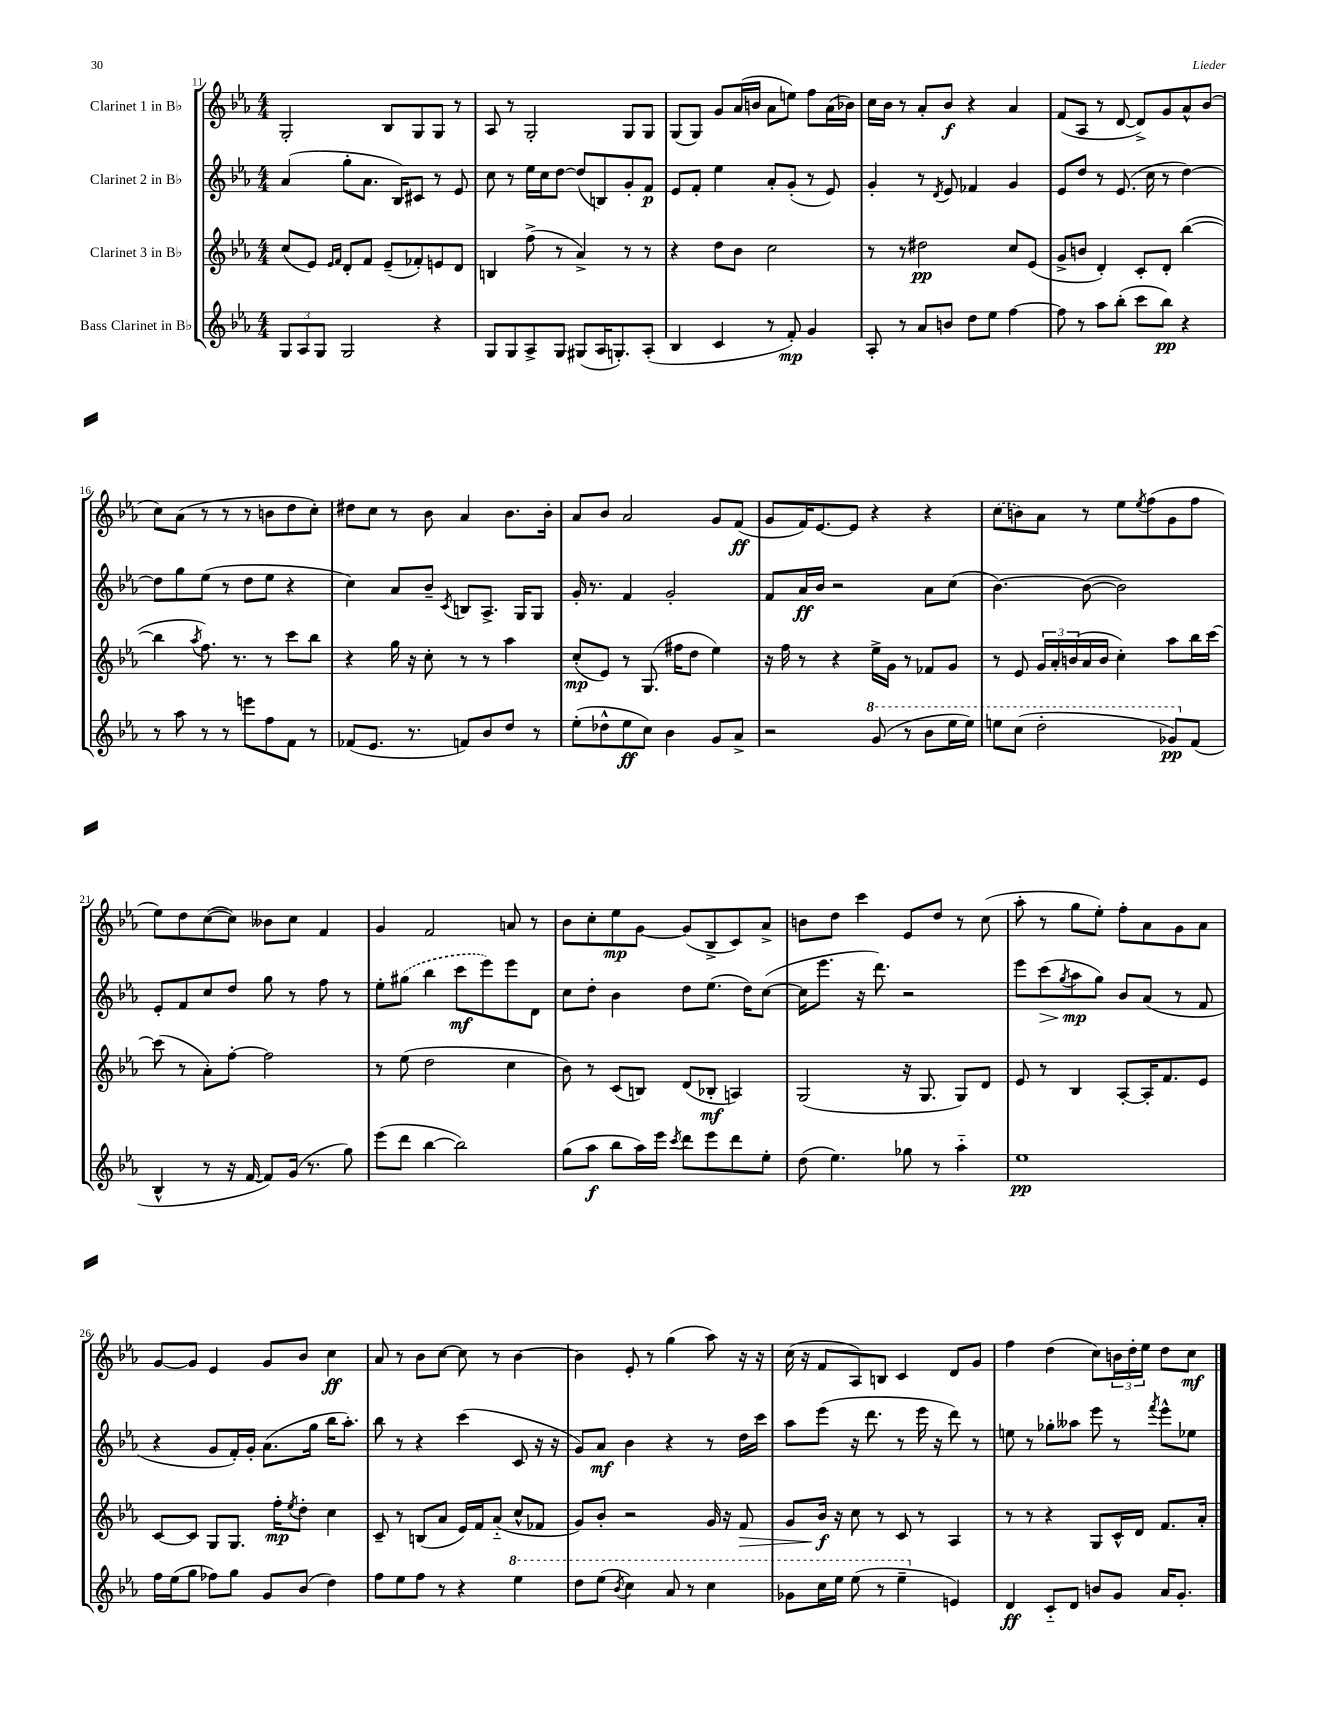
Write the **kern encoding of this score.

**kern	**kern	**kern	**kern
*staff4	*staff3	*staff2	*staff1
*clefG2	*clefG2	*clefG2	*clefG2
*k[b-e-a-]	*k[b-e-a-]	*k[b-e-a-]	*k[b-e-a-]
*M4/4	*M4/4	*M4/4	*M4/4
12G/L	(8cc/L	(4a-/	2G'/
12A-/	.	.	.
.	8e-/J)	.	.
12G/J	.	.	.
.	16qqe-/LL	.	.
.	16qqf/JJ	.	.
2G/	8d'/L	8gg'\L	.
.	8f/J	8.a-\J	.
.	(8e-~/L	.	8B-/L
.	.	16B-/LK)	.
.	8f-'/)	8c#/J	8G/
4r	8e/	8r	8G/J
.	8d/J	8e-/	8r
=	=	=	=
8G/L	4B/	8cc\	8A-/
8G/	.	8r	8r
8A-^/	(8ff^\	16ee-\LL	2G'/
.	.	16cc\J	.
8G/J	8r	[8dd\J	.
(8G#/L	4a-^/)	(8dd/]L	.
16A-/K	.	8B/)	.
8.G'/)	.	.	.
.	8r	8g'/	8G/L
(8A-'/J	8r	8f/J	8G/J
=	=	=	=
4B-/	4r	8e-/L	(8G/L
.	.	8f'/J	8G/J)
4c/	8dd\L	4ee-\	8g/L
.	8b-\J	.	(16a-/L
.	.	.	16b/JJ
8r	2cc\	8a-'/L	8a-\L
8f'/)	.	(8g'/J	8ee\J)
4g/	.	8r	8ff\L
.	.	8e-/)	(16a-\L
.	.	.	16b-\JJ)
=	=	=	=
8A-'/	8r	4g'/	16cc\LL
.	.	.	16b-\JJ
8r	8r	.	8r
8a-/L	2dd#\	8r	8a-'/L
.	.	8qd/	.
8b/J	.	8e-/	8b-/J
8dd\L	.	4f-/	4r
8ee-\J	.	.	.
[4ff\	8cc/L	4g/	4a-/
.	(8e-/J	.	.
=	=	=	=
8ff\]	8g^/L	8e-/L	(8f/L
8r	8b/J	8dd/J	8A-/J
8aa-\L	4d'/)	8r	8r
(8bb-'\J	.	(8.e-/	[8d/
8ccc\L	8c'/L	.	8d^/]L)
.	.	16cc\	.
8bb-\J)	8d'/J	8r	8g/
4r	([4bb-\	[4dd\)	8a-^^/
.	.	.	(8b-/J
=	=	=	=
8r	4bb-\]	8dd\]L	8cc\L)
8aa-\	.	8gg\	(8a-\J
.	8qaa-/	.	.
8r	8.ff\)	(8ee-\J	8r
8r	.	8r	8r
.	8.r	.	.
8eee\L	.	8dd\L	8r
8ff\	8r	8ee-\J	8b\L
8f\J	8ccc\L	4r	8dd\
8r	8bb-\J	.	8cc'\J)
=	=	=	=
(8f-/L	4r	4cc\)	8dd#\L
8.e-/J	.	.	8cc\J
.	16gg\	8a-/L	8r
8.r	16r	.	.
.	8cc'\	8b-~/J	8b-\
.	.	8qc/	.
8f/L)	8r	8B/L	4a-/
8b-/	8r	8.A-^/J	.
8dd/J	4aa-\	.	8.b-\L
.	.	16G/LK	.
8r	.	8G/J	.
.	.	.	16b-'\Jk
=	=	=	=
(8ee-'\L	(8cc'/L	16g'/	8a-/L
.	.	8.r	.
8dd-^^\	8e-/J)	.	8b-/J
8ee-\	8r	4f/	2a-/
8cc\J)	(8.G/	.	.
4b-\	.	2g'/	.
.	16ff#\LK	.	.
.	8dd\J	.	.
8g/L	4ee-\)	.	8g/L
8a-^/J	.	.	(8f/J
=	=	=	=
2r	16r	8f/L	8g/L
.	16ff\	.	.
.	8r	16a-/L	16f/K)
.	.	16b-/JJ	[8.e-/
.	4r	2r	.
.	.	.	8e-/]J
(8gg/	16ee-^\LL	.	4r
.	16g\JJ	.	.
8r	8r	.	.
8bb-\L	8f-/L	8a-\L	4r
16eee-\L	8g/J	(8cc\J	.
16eee-\JJ)	.	.	.
=	=	=	=
8eee\L	8r	[4.b-\)	(8cc\L
(8ccc\J	8e-/	.	8b\)
2ddd'\	24g/LL	.	8a-\J
.	24a-'/	.	.
.	(24b/	.	.
.	16a-/	(8b-\_	8r
.	16b/JJ	.	.
.	4cc'\)	2b-\])	8ee-\L
.	.	.	8qee-/
.	.	.	(8ff\
8gg-/L)	8aa-\L	.	8g\
(8f/J	16bb-\L	.	8ff\J
.	[16ccc\JJ	.	.
=	=	=	=
4B-^^/	(8ccc\]	8e-'/L	8ee-\L)
.	8r	8f/	8dd\
8r	8a-'\L)	8cc/	([8cc\
16r	[8ff'\J	8dd/J	8cc\]J)
[16f/	.	.	.
8f/]L)	2ff\]	8gg\	8b--\L
(16g/Jk	.	8r	8cc\J
8.r	.	.	.
.	.	8ff\	4f/
8gg\)	.	8r	.
=	=	=	=
(8eee-\L	8r	8ee-'\L	4g/
8ddd\J	(8ee-\	(8gg#\J	.
[4bb-\	2dd\	4bb-\	2f/
2bb-\])	.	8ccc\L	.
.	.	8eee-\)	.
.	4cc\	8eee-\	8a/
.	.	8d\J	8r
=	=	=	=
(8gg\L	8b-\)	8cc\L	8b-\L
8aa-\J	8r	8dd'\J	8cc'\
8bb-\L	(8c/L	4b-\	8ee-\
16aa-\L)	8B/J)	.	[8g\J
16eee-\JJ	.	.	.
8qccc/	.	.	.
8ddd\L	(8d/L	8dd\L	(8g/]L
8eee-\	8B-'/J	(8.ee-\J	8B-^/
8ddd\	4A/)	.	8c/)
.	.	16dd\LK)	.
8ee-'\J	.	([8cc\J	8a-^/J
=	=	=	=
(8dd\	(2G/	16cc\]LK	8b\L
.	.	8.eee-\J	.
4.ee-\)	.	.	8dd\J
.	.	16r	4ccc\
.	.	8.ddd\)	.
8gg-\	16r	2r	8e-/L
.	8.G/	.	.
8r	.	.	8dd/J
4aa-'~\	8G/L)	.	8r
.	8d/J	.	(8cc\
=	=	=	=
1ee-	8e-/	8eee-\L	8aa-'\
.	8r	(8ccc\	8r
.	.	8qgg/	.
.	4B-/	8aa-\	8gg\L
.	.	8gg\J)	8ee-'\J)
.	[8A-'/L	8b-/L	8ff'\L
.	16A-'/]K	(8a-/J	8a-\
.	8.f/	.	.
.	.	8r	8g\
.	8e-/J	8f/	8a-\J
=	=	=	=
16ff\LL	[8c/L	4r	[8g/L
(16ee-\J	.	.	.
8gg\J	8c/]J	.	8g/]J
8ff-\L)	8G/L	8g/L	4e-/
8gg\J	8.G/J	16f'/L)	.
.	.	16g'/JJ	.
8g/L	.	(8.a-\L	8g/L
.	16ff'\LK	.	.
.	8qee-/	.	.
(8b-/J	8dd'\J	.	8b-/J
.	.	16gg\Jk	.
4dd\)	4cc\	16bb-\LK	4cc\
.	.	8.aa-'\J)	.
=	=	=	=
8ff\L	8c~/	8bb-\	8a-/
8ee-\	8r	8r	8r
8ff\J	(8B/L	4r	8b-\L
8r	8a-/J	.	[8cc\J
4r	16e-/LL)	(4ccc\	8cc\]
.	16f/J	.	.
.	(8a-'~/J	.	8r
4eee-\	8cc^^/L	8c/	[4b-\
.	8f-/J	16r	.
.	.	16r	.
=	=	=	=
8ddd\L	8g/L)	8g/L)	4b-\]
(8eee-\J	8b-'/J	8a-/J	.
8qbb-/	.	.	.
4ccc\)	2r	4b-\	8e-'/
.	.	.	8r
8aa-/	.	4r	(4gg\
8r	.	.	.
4ccc\	16g/	8r	8aa-\)
.	16r	.	.
.	8f/	16dd\LL	16r
.	.	16ccc\JJ	16r
=	=	=	=
8gg-\L	8g/L	8aa-\L	(16cc\
.	.	.	16r
16ccc\L	16b-/Jk	(8eee-\J	8f/L
16eee-\JJ	16r	.	.
(8eee-\	8cc\	16r	8A-/)
.	.	8.ddd\	.
8r	8r	.	8B/J
4eee-~\	8c/	8r	4c/
.	8r	16eee-\	.
.	.	16r	.
4e/)	4A-/	8ddd\)	8d/L
.	.	8r	8g/J
=	=	=	=
4d/	8r	8ee\	4ff\
.	8r	8r	.
8c'~/L	4r	8gg-'\L	(4dd\
8d/J	.	8aa--\J	.
8b/L	8G/L	8eee-\	8cc\L)
8g/J	16c^^/L	8r	24b\L
.	.	.	24dd'\
.	16d/JJ	.	.
.	.	.	24ee-\JJ
.	.	8qfff/	.
16a-/LK	8.f/L	8eee-^^\L	8dd\L
8.g'/J	.	.	.
.	.	8ee-\J	8cc\J
.	16a-'/Jk	.	.
==	==	==	==
*-	*-	*-	*-
